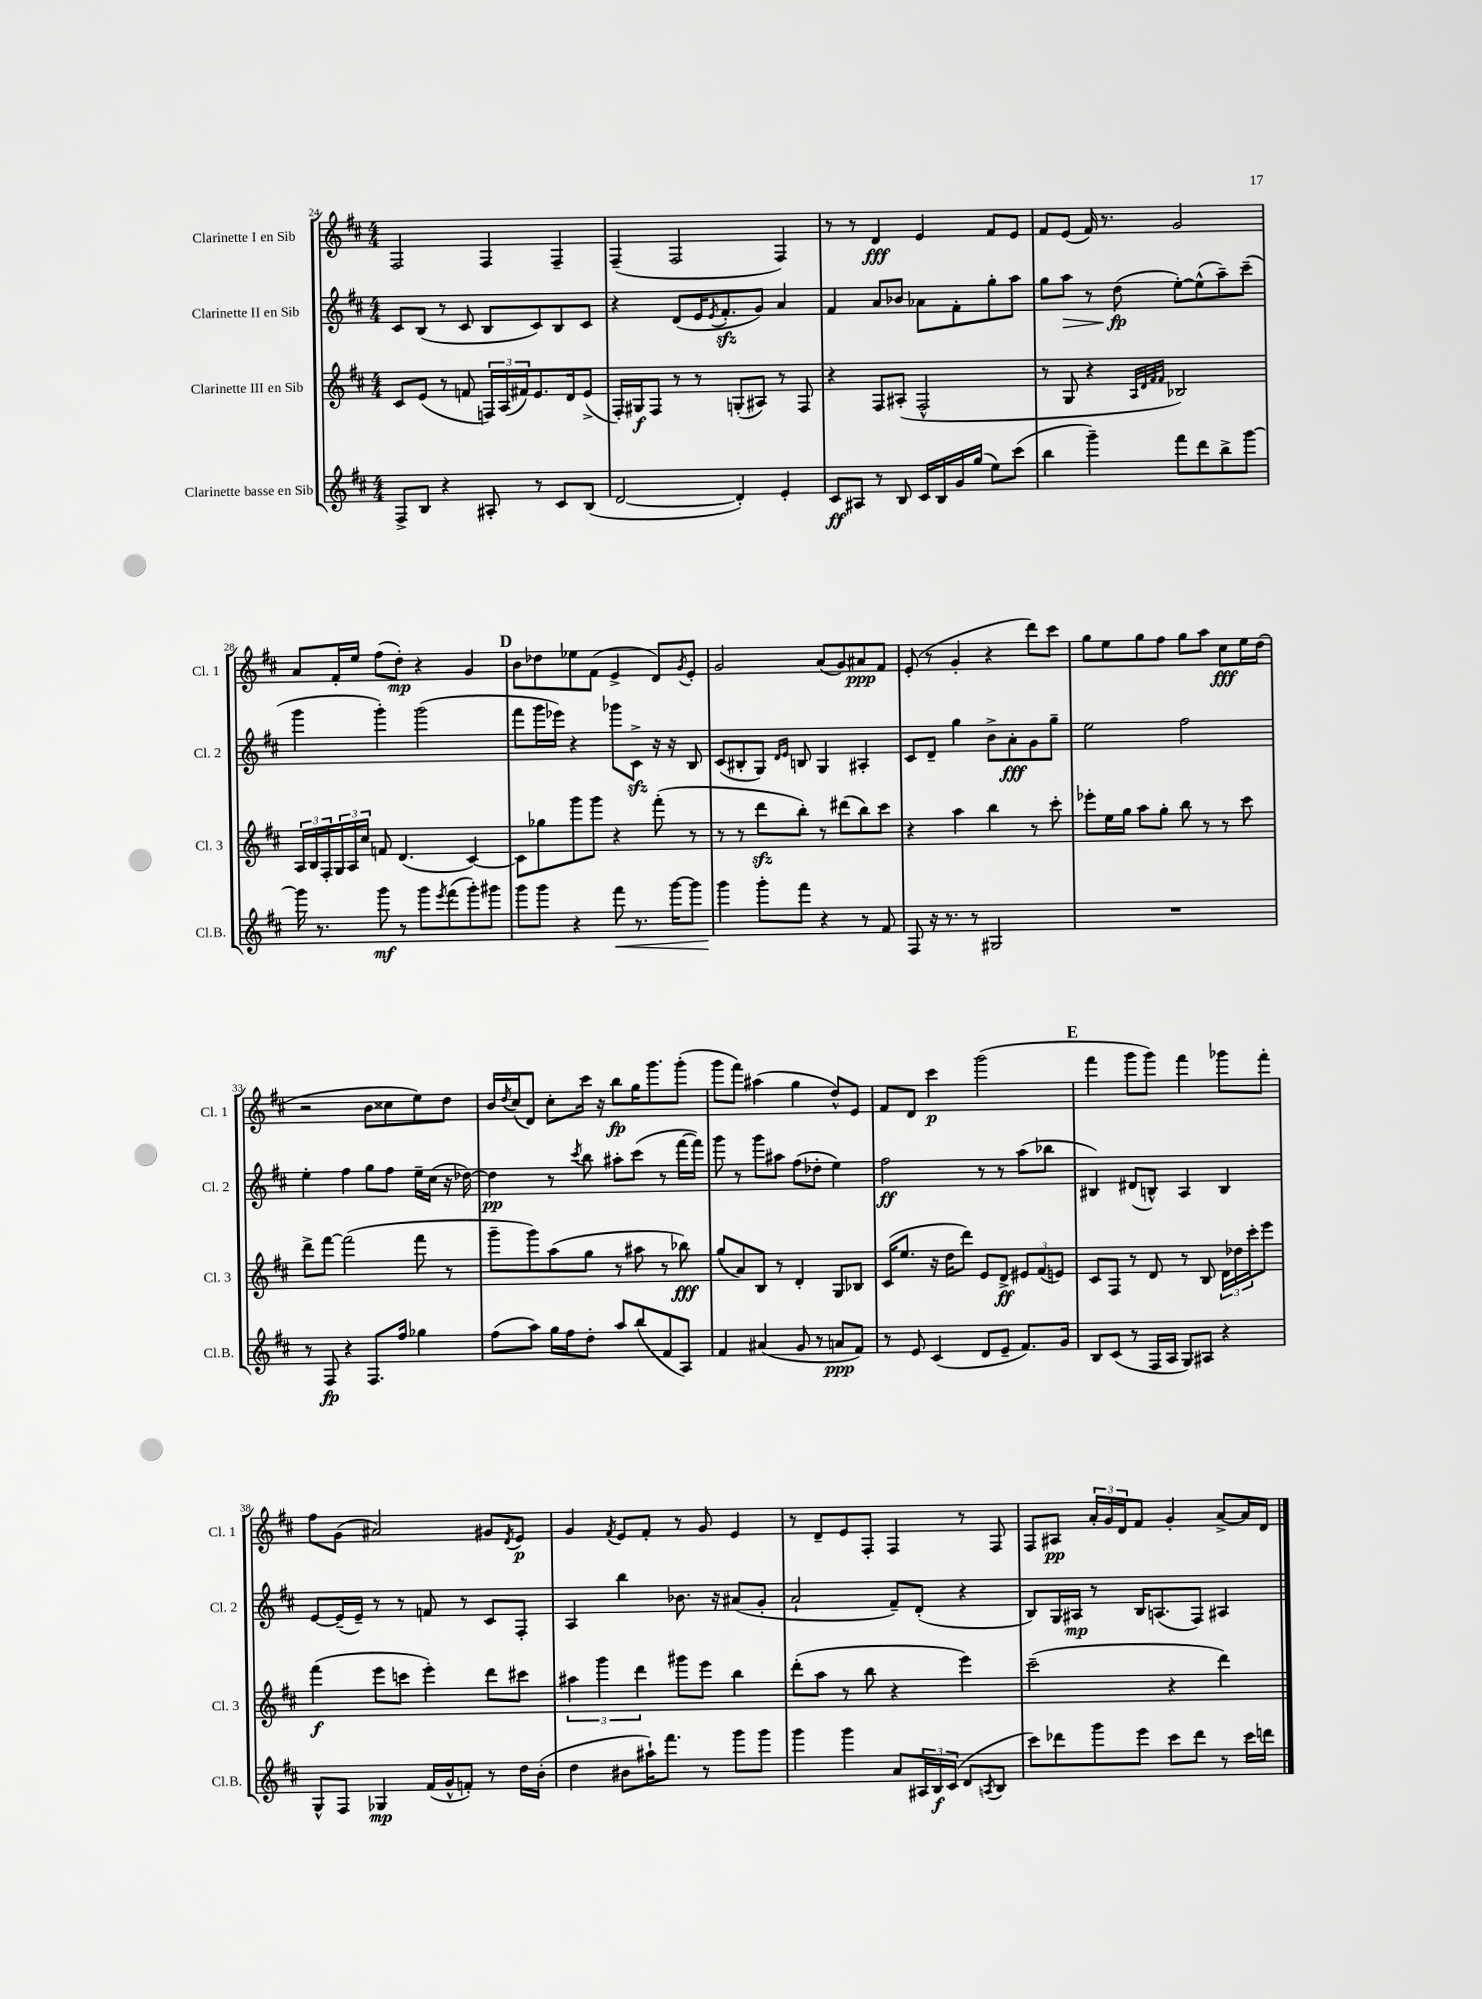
<<
\new StaffGroup <<
\new Staff = "s0" \with { instrumentName = "Clarinette I en Sib" shortInstrumentName = "Cl. 1" } {
    \clef treble \key d \major \numericTimeSignature \time 4/4
    fis2 fis4 fis4-- |
    fis4--( fis2 fis4) |
    r8 r8 d'4\fff e'4 fis'8 e'8 |
    fis'8 e'8( fis'16) r8. g'2 |
    a'8 fis'16-. e''16 fis''8( d''8-.\mp) r4 g'4 |
    \mark \markup { \bold "D" } b'8 des''8 ees''8 fis'8( e'4-> d'8) \acciaccatura { g'8 } e'8-. |
    g'2 a'8( g'8) ais'8\ppp fis'8 |
    e'8-.( r8 g'4-. r4 d'''8) cis'''8 |
    g''8 e''8 g''8 fis''8 g''8 a''8 cis''8\fff e''16 d''16( |
    r2 b'8 cisis''8 e''8) d''8 |
    b'16 \acciaccatura { d''8 } cis''16( d'8) cis''8-. cis'''16 r16 b''8\fp g''16 g'''8. g'''8-.( |
    g'''8 fis'''8) ais''4( g''4 d''8-^) e'8 |
    fis'8 d'8 cis'''4\p g'''2( |
    \mark \markup { \bold "E" } fis'''4 g'''8 g'''8) fis'''4 ges'''8 fis'''8-. |
    fis''8 g'8( ais'2) gis'8 \acciaccatura { d'8 } e'8\p |
    g'4 \acciaccatura { fis'8 } e'8 fis'8-. r8 g'8 e'4 |
    r8 d'8-- e'8 fis8-. fis4 r8 fis8 |
    fis8 ais8\pp \tuplet 3/2 { a'16-. g'16 d'16 } fis'8 g'4-. a'8~-> a'16 d'16 \bar "|." |
}
\new Staff = "s1" \with { instrumentName = "Clarinette II en Sib" shortInstrumentName = "Cl. 2" } {
    \clef treble \key d \major \numericTimeSignature \time 4/4
    cis'8 b8( r8 cis'8 b8 cis'8) b8 cis'8 |
    r4 d'8( e'16 \acciaccatura { e'8 } fis'8.-.\sfz g'8) a'4 |
    fis'4 a'8 bes'8 aes'8 fis'8-. g''8-. a''8 |
    g''8 a''8\> r8 d''8\fp\!( e''8~-.) e''8-^( a''8--) cis'''8--( |
    g'''4 g'''4-.) g'''2( |
    \mark \markup { \bold "D" } fis'''8 g'''16 ees'''16) r4 ges'''8 cis'8->\sfz r16 r16 b8 |
    cis'8( bis8-. g8) \grace { d'16 e'16 } b8 g4 ais4-. |
    cis'8 d'8-- g''4 b'8-> a'8-.\fff g'8 g''8-- |
    e''2 fis''2 |
    e''4-. fis''4 g''8 fis''8 e''16-- cis''16( r16 des''16~) |
    des''4\pp r8 \acciaccatura { cis'''8 } b''8 ais''8-. cis'''8( r8 fis'''16~ fis'''16) |
    g'''8 r8 g'''8 ais''8 fis''8( des''8-. e''4) |
    fis''2\ff r8 r8 a''8( bes''8 |
    \mark \markup { \bold "E" } bis4) dis'8( b8-^) a4 b4 |
    e'8~ e'16--( e'16--) r8 r8 f'8 r8 cis'8 fis8-. |
    a4 b''4 bes'8. r16 ais'8( g'8-. |
    a'2-! fis'8--) d'8-.( r4 |
    b8) g16 ais16\mp r8 b16 a8.( fis8) ais4 \bar "|." |
}
\new Staff = "s2" \with { instrumentName = "Clarinette III en Sib" shortInstrumentName = "Cl. 3" } {
    \clef treble \key d \major \numericTimeSignature \time 4/4
    cis'8 e'8( r8 f'8 \tuplet 3/2 { f16) a16( fis'16) } e'8. d'16 e'8->( |
    fis16-.) gis16\f fis8 r8 r8 g8-.( ais8) r8 fis8 |
    r4 fis8 ais8-.( fis2-^ |
    r8 g8 r4 \grace { a32 d'32 fis'32 fis'32 } bes2) |
    \tuplet 3/2 { a16 b16 fis16-. } \tuplet 3/2 { g16 a16 cis''16 } f'8 d'4.( cis'4~) |
    \mark \markup { \bold "D" } cis'8 ges''8 g'''8 g'''8 r4 fis'''8-.( r8 |
    r8 r8 d'''8\sfz b''8-.) r8 dis'''8( b''8) cis'''8 |
    r4 a''4 b''4 r8 cis'''8-. |
    ees'''8-. e''16 g''16 a''8 g''8-. b''8 r8 r8 cis'''8 |
    d'''8-> fis'''8~ fis'''2( fis'''8 r8 |
    g'''8-- g'''8) a''8( g''8 r8 ais''8 r8 bes''8\fff) |
    g''8( a'8) b8 r8 d'4-. g8 bes8 |
    cis'16( e''8. r16 d''16 d'''8) e'8 d'8->\ff \tuplet 3/2 { eis'8 fis'8( e'8) } |
    \mark \markup { \bold "E" } cis'8 fis8 r8 d'8 r8 b8 \tuplet 3/2 { d'16 des''16 cis'''16-. } e'''8 |
    fis'''4\f( e'''8 c'''8 e'''4-.) d'''8 cis'''8 |
    \tuplet 3/2 { ais''4 g'''4 d'''4 } gis'''8 e'''8 b''4 |
    d'''8-.( a''8 r8 b''8 r4 e'''4) |
    cis'''2--( r4 d'''4) \bar "|." |
}
\new Staff = "s3" \with { instrumentName = "Clarinette basse en Sib" shortInstrumentName = "Cl.B." } {
    \clef treble \key d \major \numericTimeSignature \time 4/4
    fis8-> b8 r4 ais8-. r8 cis'8 b8( |
    d'2~ d'4-.) e'4-. |
    cis'8\ff ais8 r8 b8 cis'16 b16 g'16 g''16( e''8) cis'''8( |
    b''4 g'''4--) fis'''8 d'''8 b''8-> g'''8~ |
    g'''16 r8. g'''8\mf r8 g'''8 \acciaccatura { e'''8 } fis'''8( g'''8-.) gis'''8 |
    \mark \markup { \bold "D" } g'''8 g'''8 r4 fis'''8\< r8. g'''16~ g'''8 |
    g'''4\! g'''8-. fis'''8 r4 r8 fis'8 |
    fis8 r16 r8. r8 gis2 |
    R1 |
    r8 fis8\fp r4 fis8. fis''16 ges''4 |
    fis''8( a''8) g''16 fis''16 d''8-. a''8 b''8( fis'8 a8) |
    fis'4 ais'4( g'8 r8 a'8\ppp fis'8) |
    r8 e'8 cis'4( d'8 e'8-- fis'8.) g'16 |
    \mark \markup { \bold "E" } b8 cis'8( r8 fis16 a16 g8) ais8 r4 |
    g8-^ fis8 ges4\mp fis'16( g'16-^ f'8-.) r8 d''16 b'16-.( |
    d''4 bis'8 ais''16-!) fis'''8. r8 g'''8 g'''8 |
    g'''4 g'''4 a'8 \tuplet 3/2 { ais16 b16\f cis'16( } d'8 \acciaccatura { a8 } b8 |
    cis'''8) des'''8 g'''8 e'''8 cis'''8 des'''8 r8 cis'''16 d'''16 \bar "|." |
}
>>
>>
\layout { \context { \Score currentBarNumber = #24 } }
